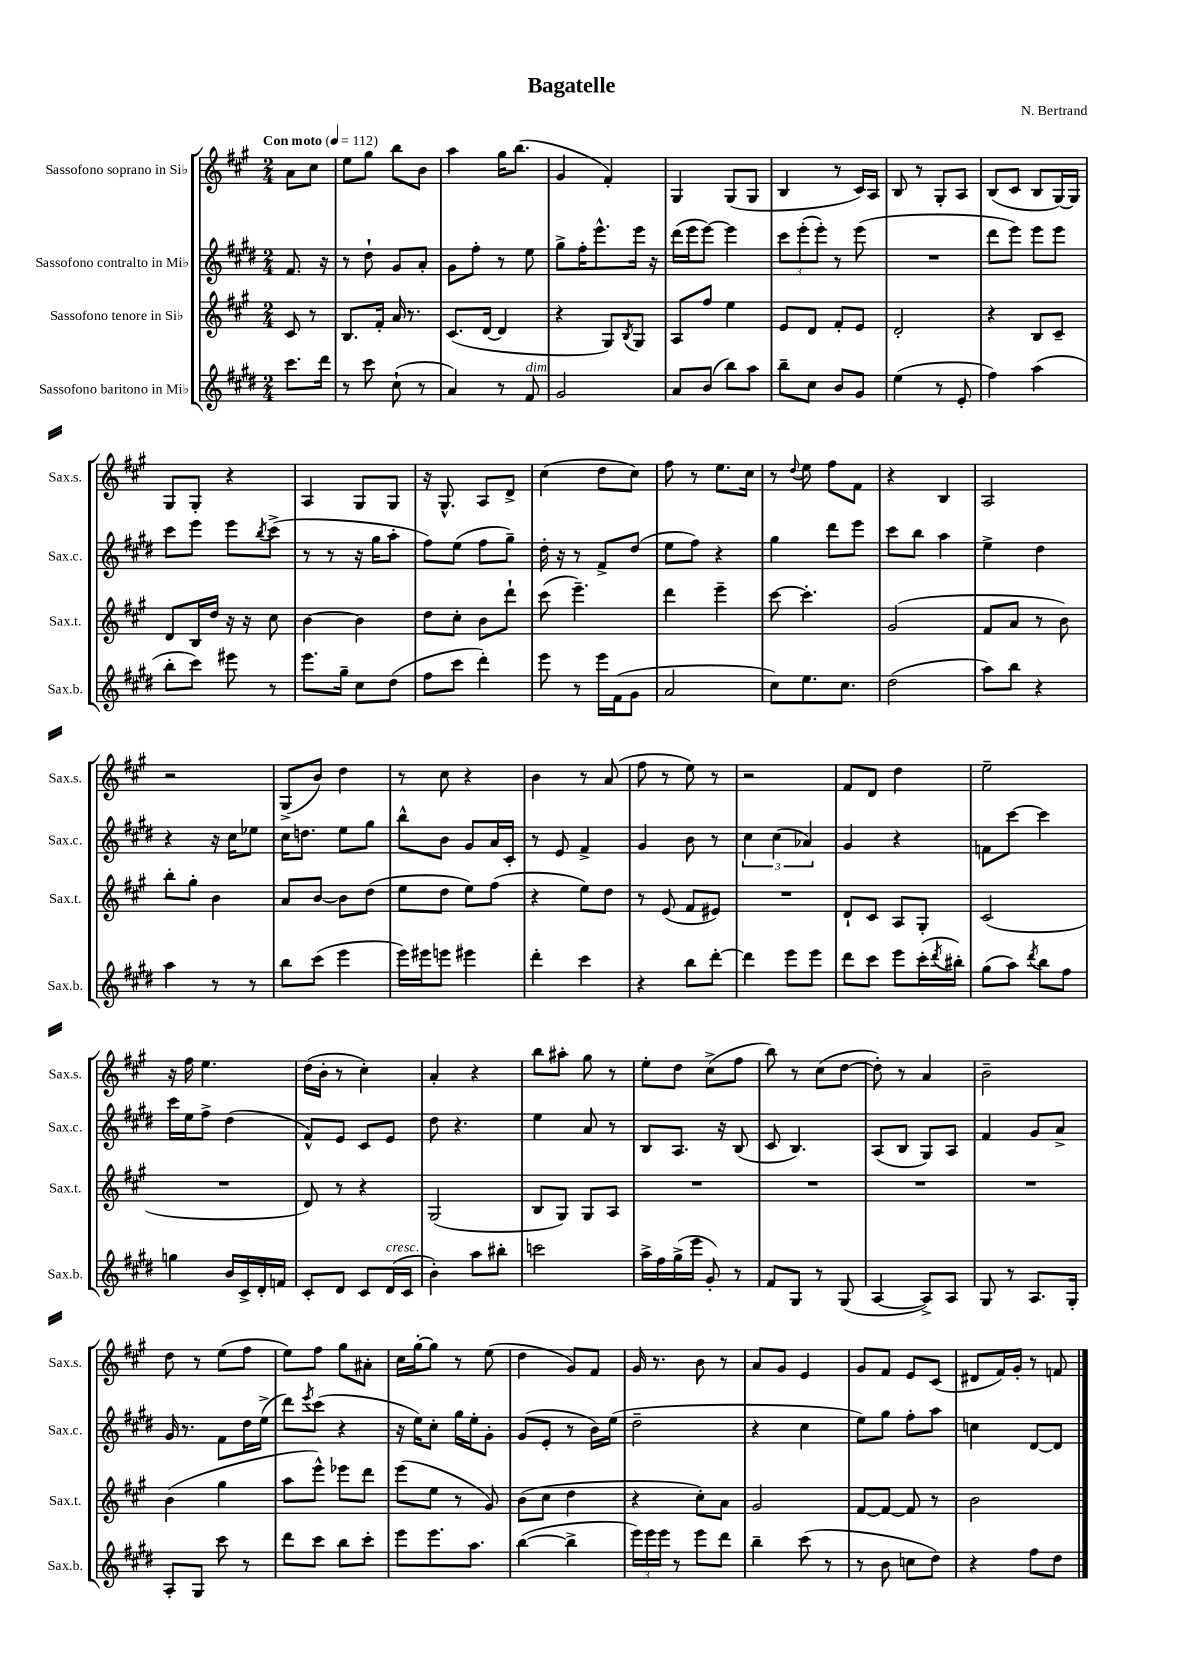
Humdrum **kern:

**kern	**kern	**kern	**kern
*part4	*part3	*part2	*part1
*staff4	*staff3	*staff2	*staff1
*I"Sassofono baritono in Mi♭	*I"Sassofono tenore in Si♭	*I"Sassofono contralto in Mi♭	*I"Sassofono soprano in Si♭
*I'Sax.b.	*I'Sax.t.	*I'Sax.c.	*I'Sax.s.
*clefG2	*clefG2	*clefG2	*clefG2
*k[f#c#g#d#]	*k[f#c#g#]	*k[f#c#g#d#]	*k[f#c#g#]
*M2/4	*M2/4	*M2/4	*M2/4
*MM112	*MM112	*MM112	*MM112
=	=	=	=
!	!	!	!LO:TX:a:B:t=Con moto
8.ccc#\L	8c#/	8.f#/	8a\L
.	8r	.	8cc#\J
16ddd#\Jk	.	16r	.
=1	=1	=1	=1
8r	8.B/L	8r	8ee\L
8ccc#\	.	8dd#`\	8gg#\J
.	16f#'/Jk	.	.
(8cc#`\	16a/	8g#/L	8bb\L
.	8.r	.	.
8r	.	8a'/J	8b\J
=2	=2	=2	=2
4a/)	(8.c#/L	8g#\L	4aa\
.	.	8ff#'\J	.
.	[16d/Jk	.	.
8r	4d/]	8r	16gg#\KL
.	.	.	(8.bb\J
!LO:TX:a:i:t=dim.	!	!	!
8f#/	.	8ee\	.
=3	=3	=3	=3
2g#/	4r	8gg#^\L	4g#/
.	.	16ff#'\K	.
.	.	8.eee^^\	.
.	8G#/L)	.	4f#'/)
.	8qB/	.	.
.	8G#/J	16eee\Jk	.
.	.	16r	.
=4	=4	=4	=4
8a/L	8A/L	(16ddd#\LL	4G#/
.	.	16eee\J	.
(8b/J	8ff#/J	[8eee\J)	.
8bb\L)	4ee\	4eee\]	(8G#/L
8aa\J	.	.	8G#/J
=5	=5	=5	=5
8bb~\L	8e/L	12ccc#\L	4B/
.	.	(12eee'\	.
8cc#\J	8d/J	.	.
.	.	12eee'\J)	.
8b/L	8f#'/L	8r	8r
8g#/J	8e/J	(8eee\	16c#/LL)
.	.	.	16A/JJ
=6	=6	=6	=6
(4ee\	2d'/	2r	8B/
.	.	.	8r
8r	.	.	8G#'/L
8e'/	.	.	8A/J
=7	=7	=7	=7
4ff#\)	4r	8ddd#\L	(8B/L
.	.	8eee\J)	8c#/J
(4aa\	8B/L	8eee\L	8B/L
.	8c#~/J	8eee\J	[16G#/L)
.	.	.	16G#/JJ]
!!LO:LB:g=z
=8	=8	=8	=8
8bb'\L	8d/L	8ccc#\L	8G#/L
8ccc#\J)	16B/L	8eee\J	8G#'/J
.	16dd/JJ	.	.
8eee#X\	16r	8eee\L	4r
.	16r	.	.
.	.	8qbb/	.
8r	8cc#\	(8ccc#^\J	.
=9	=9	=9	=9
8.eee\L	[4b\	8r	4A/
.	.	8r	.
16gg#~\Jk	.	.	.
8cc#\L	4b\]	16r	8G#/L
.	.	16gg#\KL	.
(8dd#\J	.	8aa'\J	8G#/J
=10	=10	=10	=10
8ff#\L	8dd\L	8ff#\L)	16r
.	.	.	8.G#^^/
8ccc#\J	8cc#'\J	(8ee\J	.
4ddd#'\)	8b\L	8ff#\L	8A/L
.	8ddd`\J	8gg#~\J)	8d^/J
=11	=11	=11	=11
8eee\	(8ccc#\	16dd#'\	(4cc#\
.	.	16r	.
8r	4.eee~\)	8r	.
16eee\LL	.	8f#^/L	8dd\L
(16f#\J	.	.	.
8g#\J	.	(8dd#/J	8cc#\J)
=12	=12	=12	=12
2a/	4ddd\	8ee\L	8ff#\
.	.	8ff#\J)	8r
.	4eee~\	4r	8.ee\L
.	.	.	16cc#\Jk
=13	=13	=13	=13
8cc#\L)	[8ccc#\	4gg#\	8r
.	.	.	8qqdd/
8.ee\	4.ccc#'\]	.	8ee\
.	.	8ddd#\L	8ff#\L
8.cc#\J	.	.	.
.	.	8eee\J	8f#\J
=14	=14	=14	=14
(2dd#\	(2g#/	8ccc#\L	4r
.	.	8bb\J	.
.	.	4aa\	4B/
=15	=15	=15	=15
8aa\L)	8f#/L	4ee^\	2A/
8bb\J	8a/J	.	.
4r	8r	4dd#\	.
.	8b\)	.	.
!!LO:LB:g=z
=16	=16	=16	=16
4aa\	8bb'\L	4r	2r
.	8gg#'\J	.	.
8r	4b\	16r	.
.	.	16cc#\KL	.
8r	.	8ee-X\J	.
=17	=17	=17	=17
8bb\L	8a/L	16cc#\KL	(8G#^/L
.	.	8.ddn\J	.
(8ccc#\J	[8b/J	.	8b/J)
4eee\	8b\L]	8ee\L	4dd\
.	(8dd\J	8gg#\J	.
=18	=18	=18	=18
16eee\LL)	8ee\L	8bb^^\L	8r
16eee#X\J	.	.	.
8eeen\J	8dd\J	8b\J	8cc#\
4eee#X\	8ee\L)	8g#/L	4r
.	(8ff#\J	16a/L	.
.	.	16c#'/JJ	.
=19	=19	=19	=19
4ddd#'\	4r	8r	4b\
.	.	8e/	.
4ccc#\	8ee\L)	4f#^/	8r
.	8dd\J	.	(8a/
=20	=20	=20	=20
4r	8r	4g#/	8ff#\
.	(8e/	.	8r
8bb\L	8f#/L	8b\	8ee\)
[8ddd#'\J	8e#X/J)	8r	8r
=21	=21	=21	=21
4ddd#\]	2r	6cc#\	2r
.	.	(6cc#\	.
8eee\L	.	.	.
.	.	6a-X/)	.
8eee\J	.	.	.
=22	=22	=22	=22
8ddd#\L	8d`/L	4g#/	8f#/L
8ccc#\J	8c#/J	.	8d/J
8eee\L	8A/L	4r	4dd\
(16ccc#'\L	8G#'/J	.	.
8qddd#/	.	.	.
16bb#X'\JJ)	.	.	.
=23	=23	=23	=23
(8gg#\L	(2c#/	8fn\L	2ee~\
8aa\J)	.	[8ccc#\J	.
8qddd#/	.	.	.
8bb\L	.	4ccc#\]	.
8ff#\J	.	.	.
!!LO:LB:g=z
=24	=24	=24	=24
4ggn\	2r	16ccc#\LL	16r
.	.	16ee\J	16ff#\
.	.	8ff#^\J	4.ee\
16b/LL	.	(4dd#\	.
16c#^/	.	.	.
16d#'/	.	.	.
16fn/JJ	.	.	.
=25	=25	=25	=25
8c#'/L	8d/)	8f#^^/L)	(16dd\LL
.	.	.	16b'\JJ
8d#/J	8r	8e/J	8r
8c#/L	4r	8c#/L	4cc#'\)
!LO:TX:a:i:t=cresc.	!	!	!
(16d#/L	.	8e/J	.
16c#/JJ	.	.	.
=26	=26	=26	=26
4b'\)	(2G#/	8dd#\	4a'/
.	.	4.r	.
8aa\L	.	.	4r
8bb#X'\J	.	.	.
=27	=27	=27	=27
2cccn\	8B/L	4ee\	8bb\L
.	8G#/J)	.	8aa#X'\J
.	8G#/L	8a/	8gg#\
.	8A/J	8r	8r
=28	=28	=28	=28
16aa^\LL	2r	8B/L	8ee'\L
16ff#\	.	.	.
(16gg#^\	.	8.A/J	8dd\J
16eee\JJ	.	.	.
8g#'/)	.	.	(8cc#^\L
.	.	16r	.
8r	.	(8B/	8ff#\J
=29	=29	=29	=29
8f#/L	2r	8c#/	8bb\)
8G#/J	.	4.B/)	8r
8r	.	.	(8cc#\L
(8G#/	.	.	[8dd\J
=30	=30	=30	=30
[4A/	2r	(8A/L	8dd'\])
.	.	8B/J	8r
8A^/L])	.	8G#/L)	4a/
8A/J	.	8A/J	.
=31	=31	=31	=31
8G#/	2r	4f#/	2b~\
8r	.	.	.
8.A/L	.	8g#/L	.
.	.	8a^/J	.
16G#'/Jk	.	.	.
!!LO:LB:g=z
=32	=32	=32	=32
8A'/L	(4b\	16g#/	8dd\
.	.	8.r	.
8G#/J	.	.	8r
8ccc#\	4gg#\	8f#\L	(8ee\L
8r	.	16dd#\L	8ff#\J
.	.	(16ee^\JJ	.
=33	=33	=33	=33
8ddd#\L	8aa\L	8ddd#\L)	8ee\L)
.	.	8qeee/	.
8ccc#\J	8eee^^\J)	(8ccc#\J	8ff#\J
8bb\L	8eee-X\L	4r	8gg#\L
8ccc#'\J	8ddd\J	.	8a#X'\J
=34	=34	=34	=34
8eee\L	(8eee\L	16r	16cc#\LL
.	.	16ee\KL)	[16gg#'\J
8.eee\	8ee\J	8cc#'\J	8gg#\J]
.	8r	16gg#\LL	8r
8.aa\J	.	16ee'\J	.
.	8g#/)	8g#'\J	(8ee\
=35	=35	=35	=35
([4bb\	(8b\L	(8g#/L	4dd\
.	8cc#\J	8e'/J	.
4bb^\]	4dd\	8r	8g#/L)
.	.	16b\LL)	8f#/J
.	.	(16ee\JJ	.
=36	=36	=36	=36
24eee\LL)	4r	2dd#~\	16g#/
24eee\	.	.	.
.	.	.	8.r
24eee\JJ	.	.	.
8r	.	.	.
8eee\L	8cc#'\L)	.	8b\
8ddd#\J	8a\J	.	8r
=37	=37	=37	=37
4bb~\	2g#/	4r	8a/L
.	.	.	8g#/J
(8ccc#\	.	4cc#\	4e/
8r	.	.	.
=38	=38	=38	=38
8r	[8f#/L	8ee\L)	8g#/L
8b\	8f#/J_	8gg#\J	8f#/J
8ccn\L	8f#/]	8ff#'\L	8e/L
8dd#\J)	8r	8aa\J	(8c#/J
=39	=39	=39	=39
4r	2b\	4ccn\	8d#X/L
.	.	.	16f#/L)
.	.	.	16g#'/JJ
8ff#\L	.	[8d#/L	8r
8dd#\J	.	8d#/J]	8fn/
==	==	==	==
*-	*-	*-	*-
